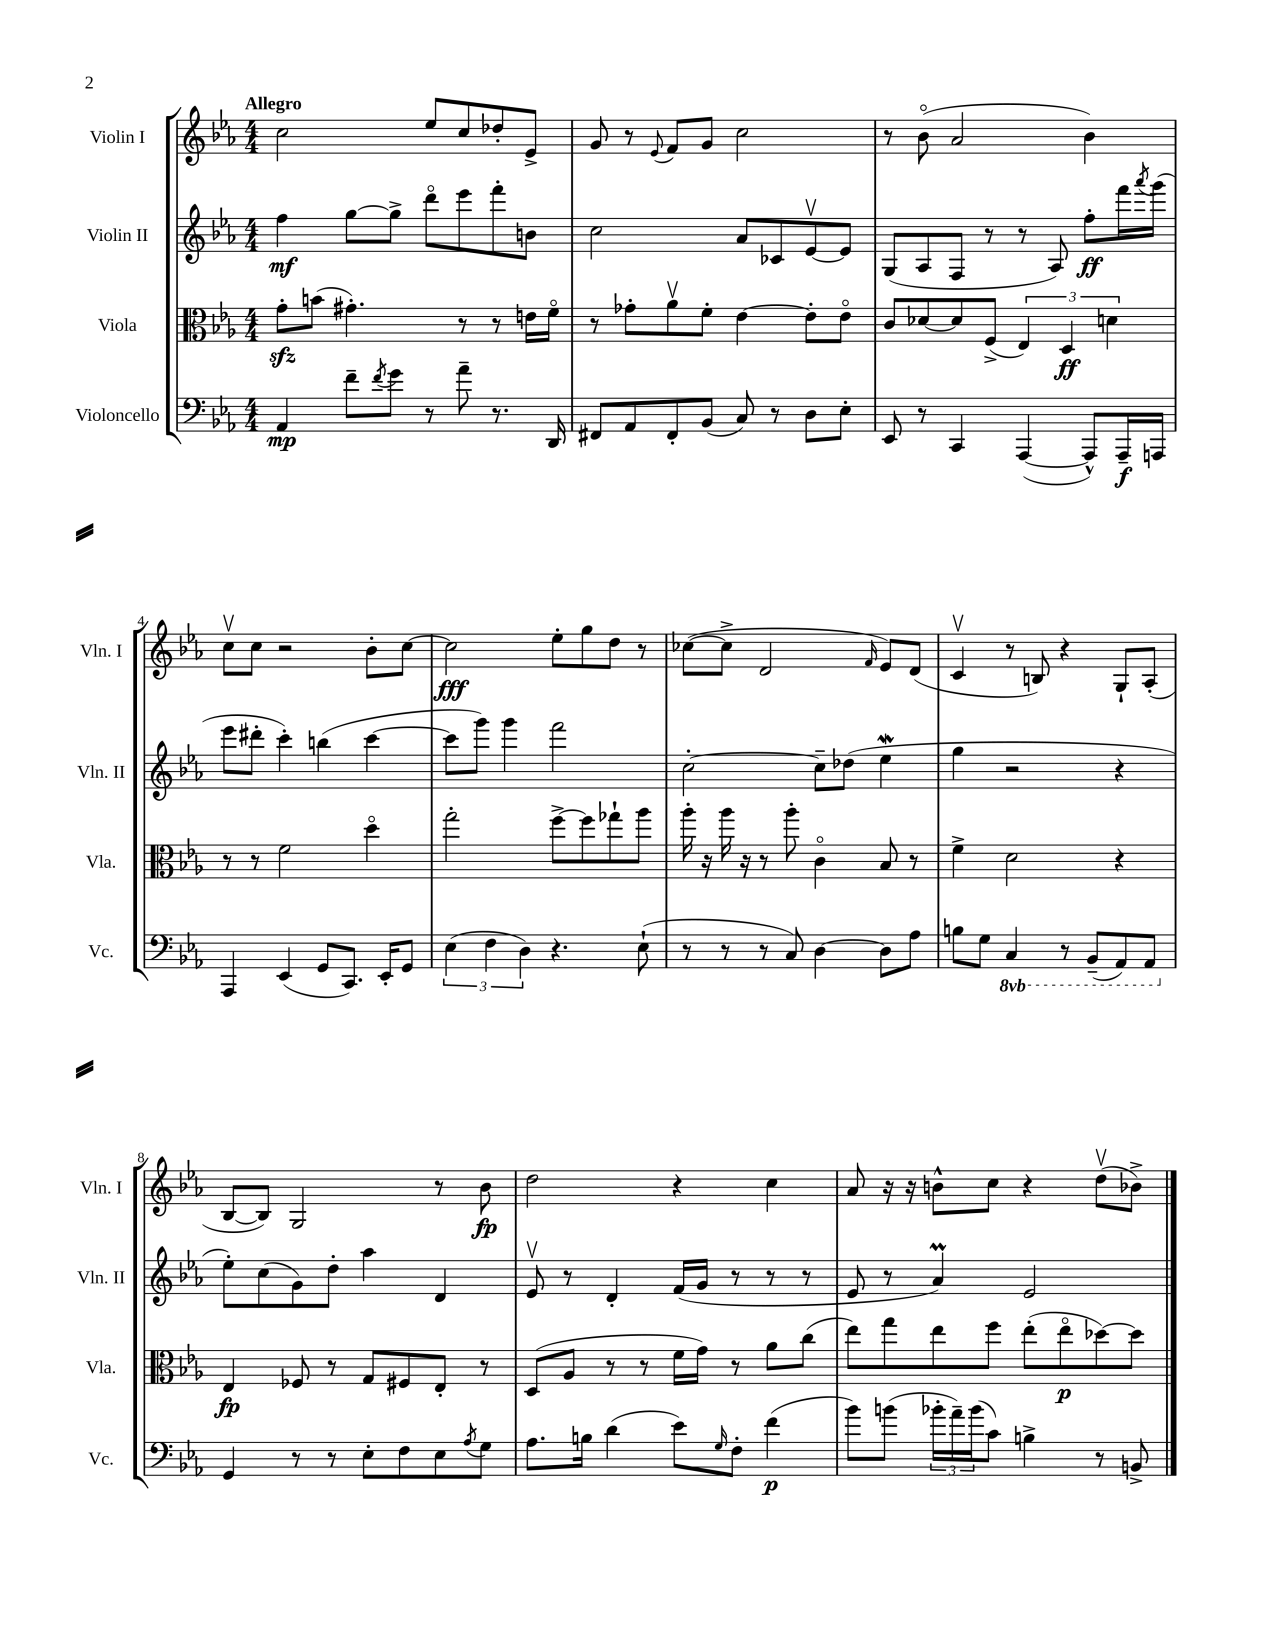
<<
\new StaffGroup <<
\new Staff = "s0" \with { instrumentName = "Violin I" shortInstrumentName = "Vln. I" } {
    \clef treble \key ees \major \numericTimeSignature \time 4/4 \tempo "Allegro"
    c''2 ees''8 c''8 des''8-. ees'8-> |
    g'8 r8 \appoggiatura { ees'8 } f'8 g'8 c''2 |
    r8 bes'8\flageolet( aes'2 bes'4) |
    c''8\upbow c''8 r2 bes'8-. c''8~ |
    c''2\fff ees''8-. g''8 d''8 r8 |
    ces''8~( ces''8-> d'2 \grace { f'16 } ees'8) d'8( |
    c'4\upbow r8 b8) r4 g8-! aes8-.( |
    bes8~ bes8) g2 r8 bes'8\fp |
    d''2 r4 c''4 |
    aes'8 r16 r16 b'8-^ c''8 r4 d''8\upbow( bes'8->) \bar "|." |
}
\new Staff = "s1" \with { instrumentName = "Violin II" shortInstrumentName = "Vln. II" } {
    \clef treble \key ees \major \numericTimeSignature \time 4/4
    f''4\mf g''8~ g''8-> d'''8\flageolet ees'''8 f'''8-. b'8 |
    c''2 aes'8 ces'8 ees'8~\upbow ees'8 |
    g8( aes8 f8 r8 r8 aes8) f''8-.\ff f'''16 \acciaccatura { aes'''8 } g'''16( |
    ees'''8 dis'''8-. c'''4-.) b''4( c'''4~ |
    c'''8 g'''8) g'''4 f'''2 |
    c''2~-. c''8-- des''8( ees''4\mordent |
    g''4 r2 r4 |
    ees''8-.) c''8( g'8) d''8-. aes''4 d'4 |
    ees'8\upbow r8 d'4-. f'16( g'16 r8 r8 r8 |
    ees'8 r8 aes'4\prall) ees'2 \bar "|." |
}
\new Staff = "s2" \with { instrumentName = "Viola" shortInstrumentName = "Vla." } {
    \clef alto \key ees \major \numericTimeSignature \time 4/4
    g'8-.\sfz b'8( gis'4.-.) r8 r8 e'16 f'16\flageolet |
    r8 ges'8-. aes'8\upbow f'8-. ees'4~ ees'8-. ees'8\flageolet |
    c'8 des'8~ des'8 f8->( \tuplet 3/2 { ees4) d4\ff d'4 } |
    r8 r8 f'2 d''4\flageolet |
    g''2-. f''8~-> f''8 ges''8-! aes''8 |
    aes''16-. r16 aes''16 r16 r8 aes''8-. c'4\flageolet bes8 r8 |
    f'4-> d'2 r4 |
    ees4\fp fes8 r8 g8 fis8 ees8-. r8 |
    d8( aes8 r8 r8 f'16 g'16) r8 aes'8 c''8( |
    ees''8) g''8 ees''8 f''8 ees''8-.( ees''8\flageolet\p des''8~) des''8 \bar "|." |
}
\new Staff = "s3" \with { instrumentName = "Violoncello" shortInstrumentName = "Vc." } {
    \clef bass \key ees \major \numericTimeSignature \time 4/4 \set Staff.ottavationMarkups = #ottavation-simple-ordinals
    aes,4\mp f'8-- \acciaccatura { f'8 } g'8 r8 aes'8-- r8. d,16 |
    fis,8 aes,8 fis,8-. bes,8( c8) r8 d8 ees8-. |
    ees,8 r8 c,4 aes,,4~( aes,,8-^) aes,,16--\f a,,16 |
    aes,,4 ees,4( g,8 c,8.) ees,16-. g,8 |
    \tuplet 3/2 { ees4( f4 d4) } r4. ees8-!( |
    r8 r8 r8 c8) d4~ d8 aes8 |
    b8 g8 \ottava #-1 c,4 r8 bes,,8--( aes,,8) aes,,8 \ottava #0 |
    g,4 r8 r8 ees8-. f8 ees8 \acciaccatura { aes8 } g8 |
    aes8. b16 d'4( ees'8) \grace { g16 } f8-. f'4\p( |
    bes'8) b'8( \tuplet 3/2 { bes'16-. aes'16--) bes'16( } c'8) b4-> r8 b,8-> \bar "|." |
}
>>
>>
